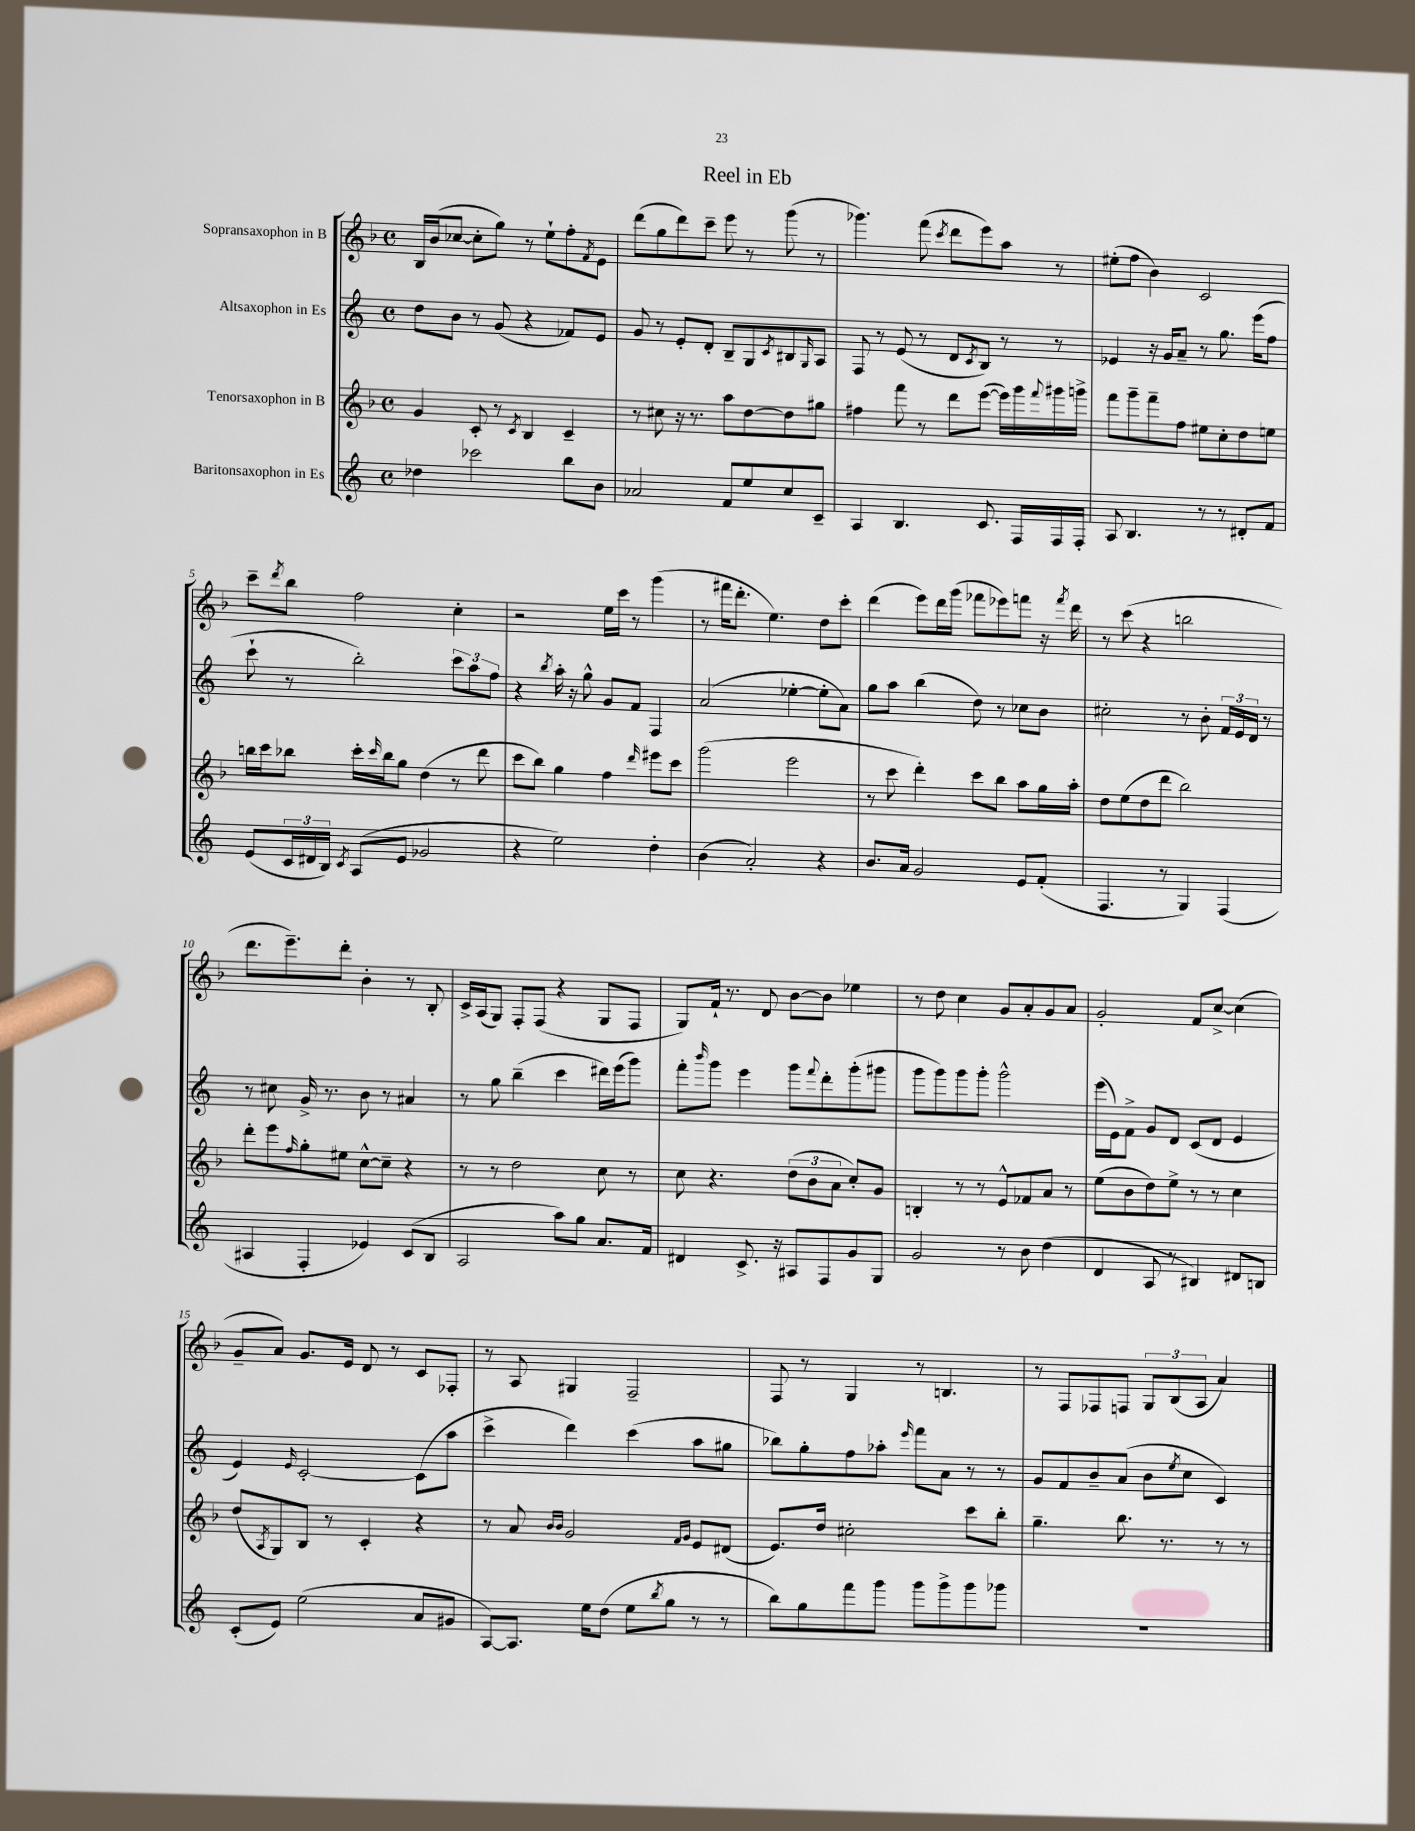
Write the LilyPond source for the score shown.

\header { title = "Reel in Eb" }
<<
\new StaffGroup <<
\new Staff = "s0" \with { instrumentName = "Sopransaxophon in B" } {
    \clef treble \key f \major \defaultTimeSignature \time 4/4
    bes16 bes'16( ces''8~ ces''8-. g''8) r8 e''8-! f''8-. \acciaccatura { f'8 } e'8 |
    d'''8( g''8 d'''8) c'''8-- e'''8 r8 g'''8( r8 |
    ges'''4.) f'''8( \acciaccatura { c'''8 } d'''8 e'''8) a''8 r8 |
    eis''8-.( f''8 bes'4) c'2 |
    c'''8-- \acciaccatura { d'''8 } bes''8 f''2 c''4-. |
    r2 e''16 c'''16 r8 g'''4( |
    r8 fis'''16 d'''8.-. e''4.) d''8 c'''8-. |
    d'''4( e'''8) d'''16 g'''16( fes'''8 ees'''8) f'''8 r16 \acciaccatura { f'''8 } d'''16 |
    r8 c'''8( r4 b''2 |
    d'''8. e'''8.--) d'''8-. bes'4-. r8 bes8-. |
    c'16-> a16( g8) f8-. f8( r4 g8 f8 |
    g8) f'16-! r8. d'8 bes'8~ bes'8 ees''4 |
    r8 d''8 c''4 g'8 a'8-. g'8 a'8 |
    g'2-. f'8 c''8~-> c''4( |
    g'8-- a'8) g'8. e'16 d'8 r8 c'8 fes8-. |
    r8 a8 gis4 f2-- |
    f8 r8 g4 r8 b4. |
    r8 f8 fes8 f8 \tuplet 3/2 { g8 bes8( a8 } a'4) \bar "|." |
}
\new Staff = "s1" \with { instrumentName = "Altsaxophon in Es" } {
    \clef treble \key c \major \defaultTimeSignature \time 4/4
    d''8 b'8 r8 g'8( r4 fes'8) e'8 |
    g'8 r8 e'8-. d'8-. b8-- g8 \acciaccatura { c'8 } bis8 \grace { g16 } a8 |
    f8 r8 e'8( r8 d'8 \acciaccatura { c'8 } b8) r8 r8 |
    ees'4 r16 g'16 a'8-- r8 g''8. e'''16( f''8 |
    c'''8-! r8 b''2-.) \tuplet 3/2 { c'''8 a''8 f''8 } |
    r4 \acciaccatura { b''8 } a''16-. r16 g''8-^ g'8 f'8 f4 |
    a'2( ees''4~-. ees''8-. a'8) |
    g''8 a''8 b''4( d''8) r8 ces''8 b'8 |
    cis''2-. r8 b'8-. \tuplet 3/2 { f'16 e'16 d'16 } r8 |
    r8 cis''8 g'16-> r8. b'8 r8 ais'4 |
    r8 g''8 b''4--( c'''4 dis'''16) e'''16( g'''8) |
    f'''8-. \grace { b'''16 } g'''8 e'''4 g'''8 \appoggiatura { f'''8 } d'''8-. g'''8-.( gis'''8 |
    g'''8 g'''8) g'''8 g'''8-. g'''2-^ |
    e'''16( e'16) f'8-> g'8 d'8 c'8( d'8 e'4 |
    e'4) \grace { e'16 } c'2~-. c'8( a''8 |
    c'''4-> d'''4) c'''4( a''8 gis''8 |
    bes''8) g''8-. f''8 aes''8-. \grace { e'''16 } f'''8 a'8 r8 r8 |
    g'8 f'8 b'8-- a'8( b'8 \acciaccatura { e''8 } c''8 c'4) \bar "|." |
}
\new Staff = "s2" \with { instrumentName = "Tenorsaxophon in B" } {
    \clef treble \key f \major \defaultTimeSignature \time 4/4
    g'4 c'8-. r8 \acciaccatura { c'8 } bes4 c'4-- |
    r8 cis''8 r16 r8. a''8 d''8~ d''8 gis''8 |
    fis''4 f'''8 r8 d'''8 e'''8~( e'''16) g'''16 \appoggiatura { f'''8 } gis'''16 g'''16-> |
    f'''8 g'''8-- f'''8-- f''8 eis''8 c''8-. d''8 e''8 |
    b''16 c'''16 bes''8 c'''16-. \grace { c'''16 } bes''16 g''8 d''4( r8 d'''8 |
    c'''8 bes''8) g''4 f''4 \grace { d'''16 } eis'''8 c'''8 |
    g'''2( e'''2 |
    r8 c'''8 d'''4-.) c'''8 bes''8 a''8 g''16 a''16-. |
    d''8 e''8( d''8 d'''8 bes''2) |
    d'''8-. e'''8 \grace { f''16 } g''8-. eis''8 c''8~-^ c''8-- r4 |
    r8 r8 d''2 c''8 r8 |
    c''8 r4. \tuplet 3/2 { d''8( bes'8 a'8 } c''8-.) g'8 |
    b4-. r8 r8 e'8-^ fes'8 a'8 r8 |
    e''8( bes'8 d''8) e''8-> r8 r8 c''4 |
    d''8( \acciaccatura { a8 } g8) bes8 r8 c'4-. r4 |
    r8 a'8 \grace { bes'16 bes'16 } g'2 \grace { f'16 g'16 } e'8 dis'8( |
    e'8.) d''16 cis''2-. c'''8 bes''8-. |
    g''4.-- bes''8. r8. r8 r8 \bar "|." |
}
\new Staff = "s3" \with { instrumentName = "Baritonsaxophon in Es" } {
    \clef treble \key c \major \defaultTimeSignature \time 4/4
    des''4 ces'''2 b''8 b'8 |
    aes'2 f'8 e''8 c''8 c'8-- |
    a4 b4. c'8. f16 f16 f16-. |
    a8 b4. r8 r8 dis'8-. f'8 |
    e'8( \tuplet 3/2 { c'16 dis'16 b16) } \acciaccatura { c'8 } a8( e'8 ges'2 |
    r4 e''2) d''4-. |
    b'4( a'2-.) r4 |
    b'8. a'16 g'2 e'8 f'8-.( |
    f4. r8 g4) f4( |
    ais4 f4-. ees'4) c'8( b8 |
    a2 a''8) g''8 a'8. f'16 |
    dis'4 c'8.-> r16 ais8 f8 g'8 g8 |
    g'2 r8 b'8 d''4( |
    d'4 a8 r8 bis4) dis'8 b8 |
    c'8-.( e'8) e''2( a'8 gis'8 |
    a8~) a8. e''16 d''8( e''8 \acciaccatura { b''8 } g''8 r8 r8 |
    b''8) g''8 f'''8 g'''8 g'''8 g'''8-> g'''8 ges'''8 |
    R1 \bar "|." |
}
>>
>>
